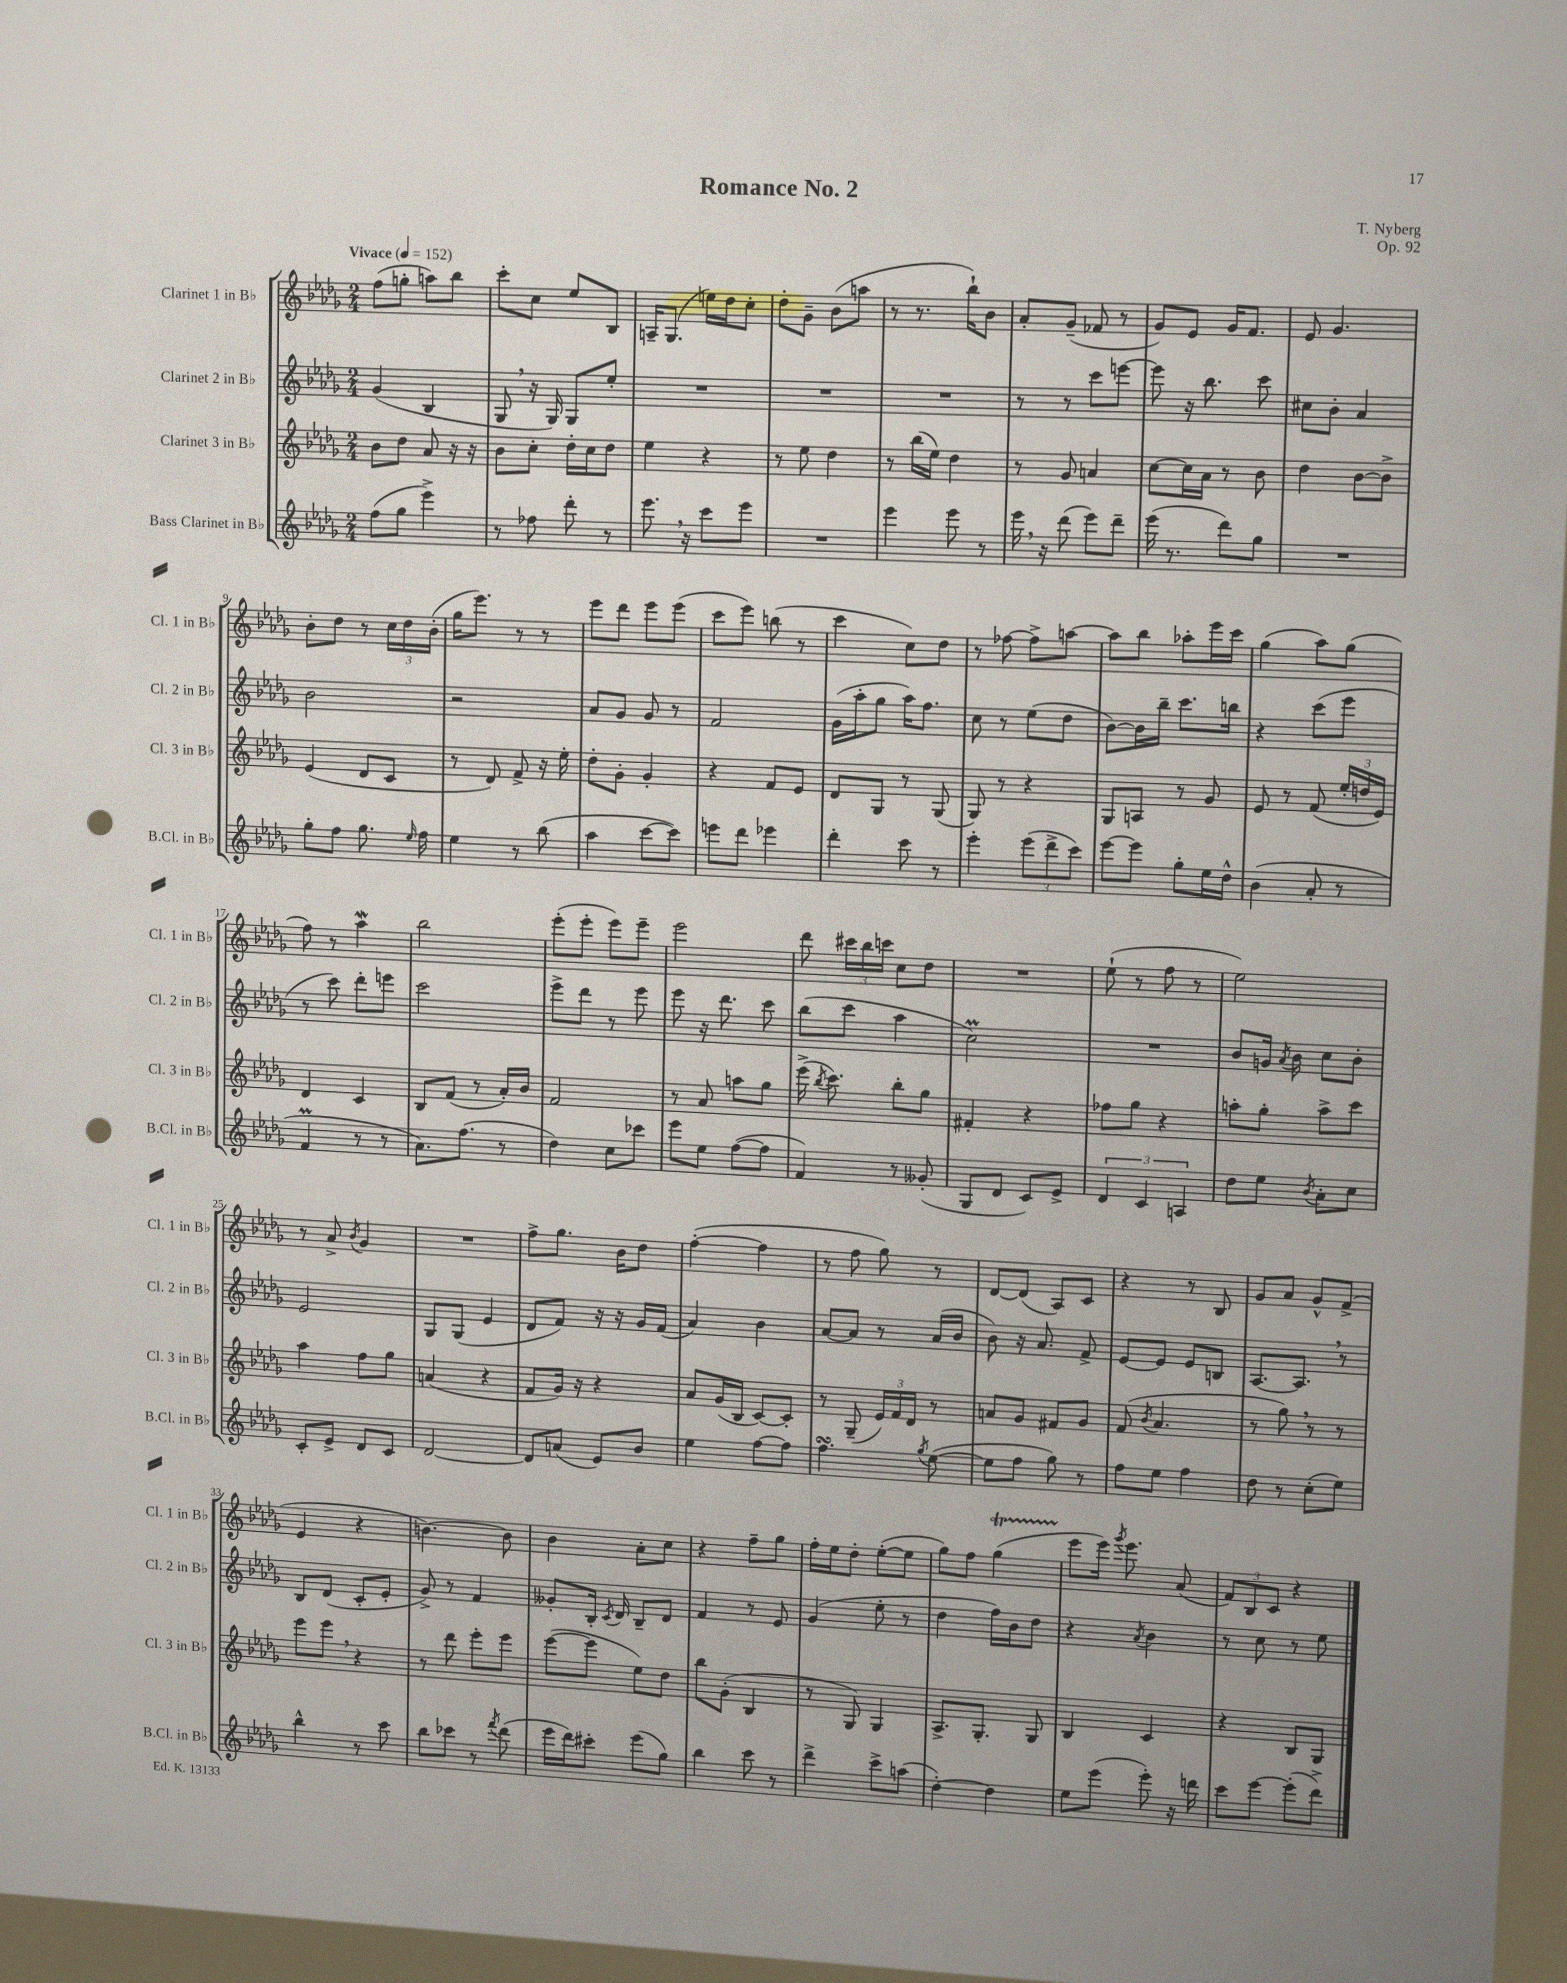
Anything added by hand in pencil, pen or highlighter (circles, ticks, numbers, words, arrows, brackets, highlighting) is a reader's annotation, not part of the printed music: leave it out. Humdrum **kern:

**kern	**kern	**kern	**kern
*staff4	*staff3	*staff2	*staff1
*clefG2	*clefG2	*clefG2	*clefG2
*k[b-e-a-d-g-]	*k[b-e-a-d-g-]	*k[b-e-a-d-g-]	*k[b-e-a-d-g-]
*M2/4	*M2/4	*M2/4	*M2/4
*MM152	*MM152	*MM152	*MM152
(8ff	8b-	(4g-	(8ff
8gg-	8dd-	.	8gg'
4eee-^)	8a-	4B-	8aa)
.	16r	.	8bb-
.	16r	.	.
=	=	=	=
8r	8b-	8G-	8ccc'
8ff-	8cc'	16r	8cc
.	.	16G-)	.
8ddd-'	16dd-'	8G-	8ee-
.	16cc	.	.
8r	8dd-	8ee-'	8B-
=	=	=	=
8.eee-	4ee-	2r	16A~
.	.	.	(8.G-
16r	.	.	.
8ccc	4r	.	16ee)
.	.	.	16dd-
8eee-	.	.	8cc'
=	=	=	=
2r	8r	2r	8dd-'
.	8ee-	.	8g-~
.	4dd-	.	(8b-
.	.	.	8aa
=	=	=	=
4eee-	8r	2r	8r
.	(16bb-	.	8.r
.	16ee-)	.	.
8eee-	4dd-	.	.
.	.	.	16bb-`)
8r	.	.	8b-
=	=	=	=
16eee-	8r	8r	8a-'
16r	.	.	.
(8ddd-	8g-	8r	(8g-~
8eee-)	4a	8ccc	8f-
8ddd-~	.	[8eee	8r
=	=	=	=
(16eee-	[8cc	8eee]	8g-)
8.r	.	.	.
.	16cc]	16r	8e-
.	16a-	8.bb-	.
8ddd-)	8r	.	16g-
.	.	.	8.f
8gg-	8b-	8ccc	.
=	=	=	=
2r	4dd-	8cc#	8e-
.	.	8b-'	4.g-
.	[8b-	4a-	.
.	8b-^]	.	.
=	=	=	=
8gg-'	(4e-	2b-	8b-'
8ff	.	.	8dd-
8.gg-	8d-	.	8r
.	8c	.	24cc
.	.	.	24dd-
16qqee-	.	.	.
16ff	.	.	.
.	.	.	(24b-'
=	=	=	=
4ee-	8r	2r	16gg-
.	.	.	8.eee-)
.	8d-)	.	.
8r	8f^	.	8r
(8bb-	16r	.	8r
.	16ee-'	.	.
=	=	=	=
4aa-	8dd-'	8a-	8eee-
.	8g-'	8g-	8ddd-
[8ccc	4g-'	8g-	8eee-
8ccc])	.	8r	(8eee-
=	=	=	=
8eee	4r	2f	8ccc
8ddd-	.	.	8eee-)
4eee-	8f	.	(8bb
.	8e-	.	8r
=	=	=	=
4ddd-'	8d-	(16g-	4ccc
.	.	16aa-'	.
.	8G-	8gg-	.
8ccc	8r	16aa-)	8cc)
.	.	8.ff	.
8r	(8G-	.	8dd-
=	=	=	=
4eee-'	8G-)	8cc	8r
.	8r	8r	[8ff-
(12eee-	4r	(8ee-	8ff-^]
12ddd-^	.	.	.
.	.	8dd-	[8aa
12ccc)	.	.	.
=	=	=	=
[8eee-	8G-	[8b-)	8aa]
8eee-]	8A	16b-]	8bb-
.	.	16bb-~	.
8gg-'	8r	8.ccc	8aa-'
16ee-	8g-	.	16eee-
16dd-^^	.	16bb	16ccc
=	=	=	=
(4b-	8e-	4r	(4gg-
.	8r	.	.
8a-'	(8f	(8ccc	8aa-)
8r	24ee-'	8eee-	(8gg-
.	24dd	.	.
.	24e-)	.	.
=	=	=	=
4f	4d-	8r	8ff)
.	.	8ccc)	8r
8r	4c	8ddd-'	4aa-
8r	.	8eee	.
=	=	=	=
8.a-)	8B-	2ccc	2bb-
.	(8f	.	.
(8.ff	.	.	.
.	8r	.	.
8r	16a-')	.	.
.	16b-	.	.
=	=	=	=
4dd-)	2f	8eee-^	(8eee-'
.	.	8ddd-	8eee-'
8cc	.	8r	8eee-)
8ccc-	.	8eee-	8eee-~
=	=	=	=
8eee-	8r	8eee-	2eee-
8ee-	8a-	16r	.
.	.	8.ddd-	.
([8ff	8aa	.	.
8ff]	8gg-	8ccc	.
=	=	=	=
4f)	(16eee-^	(8bb-	8ddd-
.	8qbb-	.	.
.	8.ccc)	.	.
.	.	8ccc	24ccc#
.	.	.	24bb-
.	.	.	24ccc
8r	8bb-'	4aa-	8cc
(8g--'	8gg-	.	8dd-
=	=	=	=
8G-	4f#'	2cc)	2r
8d-	.	.	.
8c)	4r	.	.
8e-^	.	.	.
=	=	=	=
6d-	8ff-	2r	(8ee-`
.	8gg-	.	8r
6c	.	.	.
.	4r	.	8ff
6A	.	.	.
.	.	.	8r
=	=	=	=
8dd-	8aa'	8b-	2ee-)
8ee-	8gg-'	16g	.
.	.	8qa-	.
.	.	16b-	.
8qb-	.	.	.
8a-'	8aa^	8cc	.
8cc	8ccc	8b-'	.
=	=	=	=
8c'	4aa-	2e-	8r
8e-^	.	.	8a-^
.	.	.	8qb-
8d-	8ff	.	4g-
8c	8gg-	.	.
=	=	=	=
[2d-	(4a	8G-	2r
.	.	(8G-	.
.	4r	4e-	.
=	=	=	=
8d-]	8f	8d-	8ff^
(8a	16g-)	8f)	8.gg-
.	16r	.	.
8e-)	4r	16r	.
.	.	16r	16b-
8b-	.	16g-	8dd-
.	.	(16f	.
=	=	=	=
4ee-	8a-	4a-)	([4ff'
.	(16g-	.	.
.	16B-	.	.
[8ff	[8c)	4b-	4ff]
8ff]	8c']	.	.
=	=	=	=
4.ff	8r	[8a-	8r
.	(8G-~	8a-]	8ff
.	24e-)	8r	8gg-)
.	24f	.	.
.	24d-	.	.
8qgg-	.	.	.
([8ee-	8r	(16a-	8r
.	.	16b-	.
=	=	=	=
8ee-]	8a	8b-)	[8d-
8ff	8g-	16r	(8d-]
.	.	8.a-	.
8gg-)	8f#	.	8A-)
8r	8g-	8f^	8c
=	=	=	=
8ff	(8f	[8e-	4r
.	8qb-	.	.
8ee-	4.a-	8e-]	.
4ff	.	8e-	8r
.	.	8B	8B-
=	=	=	=
8dd-	8r	[8.A-	8g-
8r	8gg-)	.	8a-
.	.	8.A-]	.
(8cc'	8r	.	8g-^^
8ee-)	8r	8r	(8f^
=	=	=	=
4bb-^^	8eee-	8B-	4e-
.	8eee-	(8d-	.
8r	4r	8c'	4r
8ccc	.	8e-'	.
=	=	=	=
8bb-	8r	8g-^)	[4.b)
8ccc-	8ddd-	8r	.
8r	8eee-'	4f	.
8qfff	.	.	.
(8ddd-	8eee-	.	8b]
=	=	=	=
16eee-	([8eee-	8g--'	4b-
16ddd-)	.	.	.
8ccc#'	8eee-]	16B-'	.
.	.	8qc	.
.	.	16d-	.
(8eee-	8ee-)	8B-~	8a-'
8gg-)	8dd-	8d-	8cc
=	=	=	=
4bb-	8bb-	4f	4r
.	(8g-'	.	.
8ccc	4B-	8r	8ff~
8r	.	8e-	8gg-
=	=	=	=
4ddd-^	8r	(4g-	16ff'
.	.	.	16ee-
.	8G-)	.	8dd-'
8ccc^	4G-	8ee-'	([8ee-'
(8aa	.	8r	8ee-]
=	=	=	=
[4dd-')	8.A-^	4dd-	8gg-)
.	.	.	8ff
.	8.G-'	.	.
4dd-]	.	16ff)	(4gg-
.	.	16b-	.
.	8G-	8dd-	.
=	=	=	=
8ee-	4B-	4r	8eee-
(8eee-	.	.	16eee-)
.	.	.	8qggg-
.	.	.	8.eee-
.	.	8qa-	.
8eee-')	4c	4b-	.
16r	.	.	(8a-
16ddd	.	.	.
=	=	=	=
8ccc	4r	8r	12f)
.	.	.	12B-
[8eee-	.	8cc	.
.	.	.	12c
(8eee-']	8B-	8r	4r
8ddd-^)	8G-	8ee-	.
==	==	==	==
*-	*-	*-	*-
